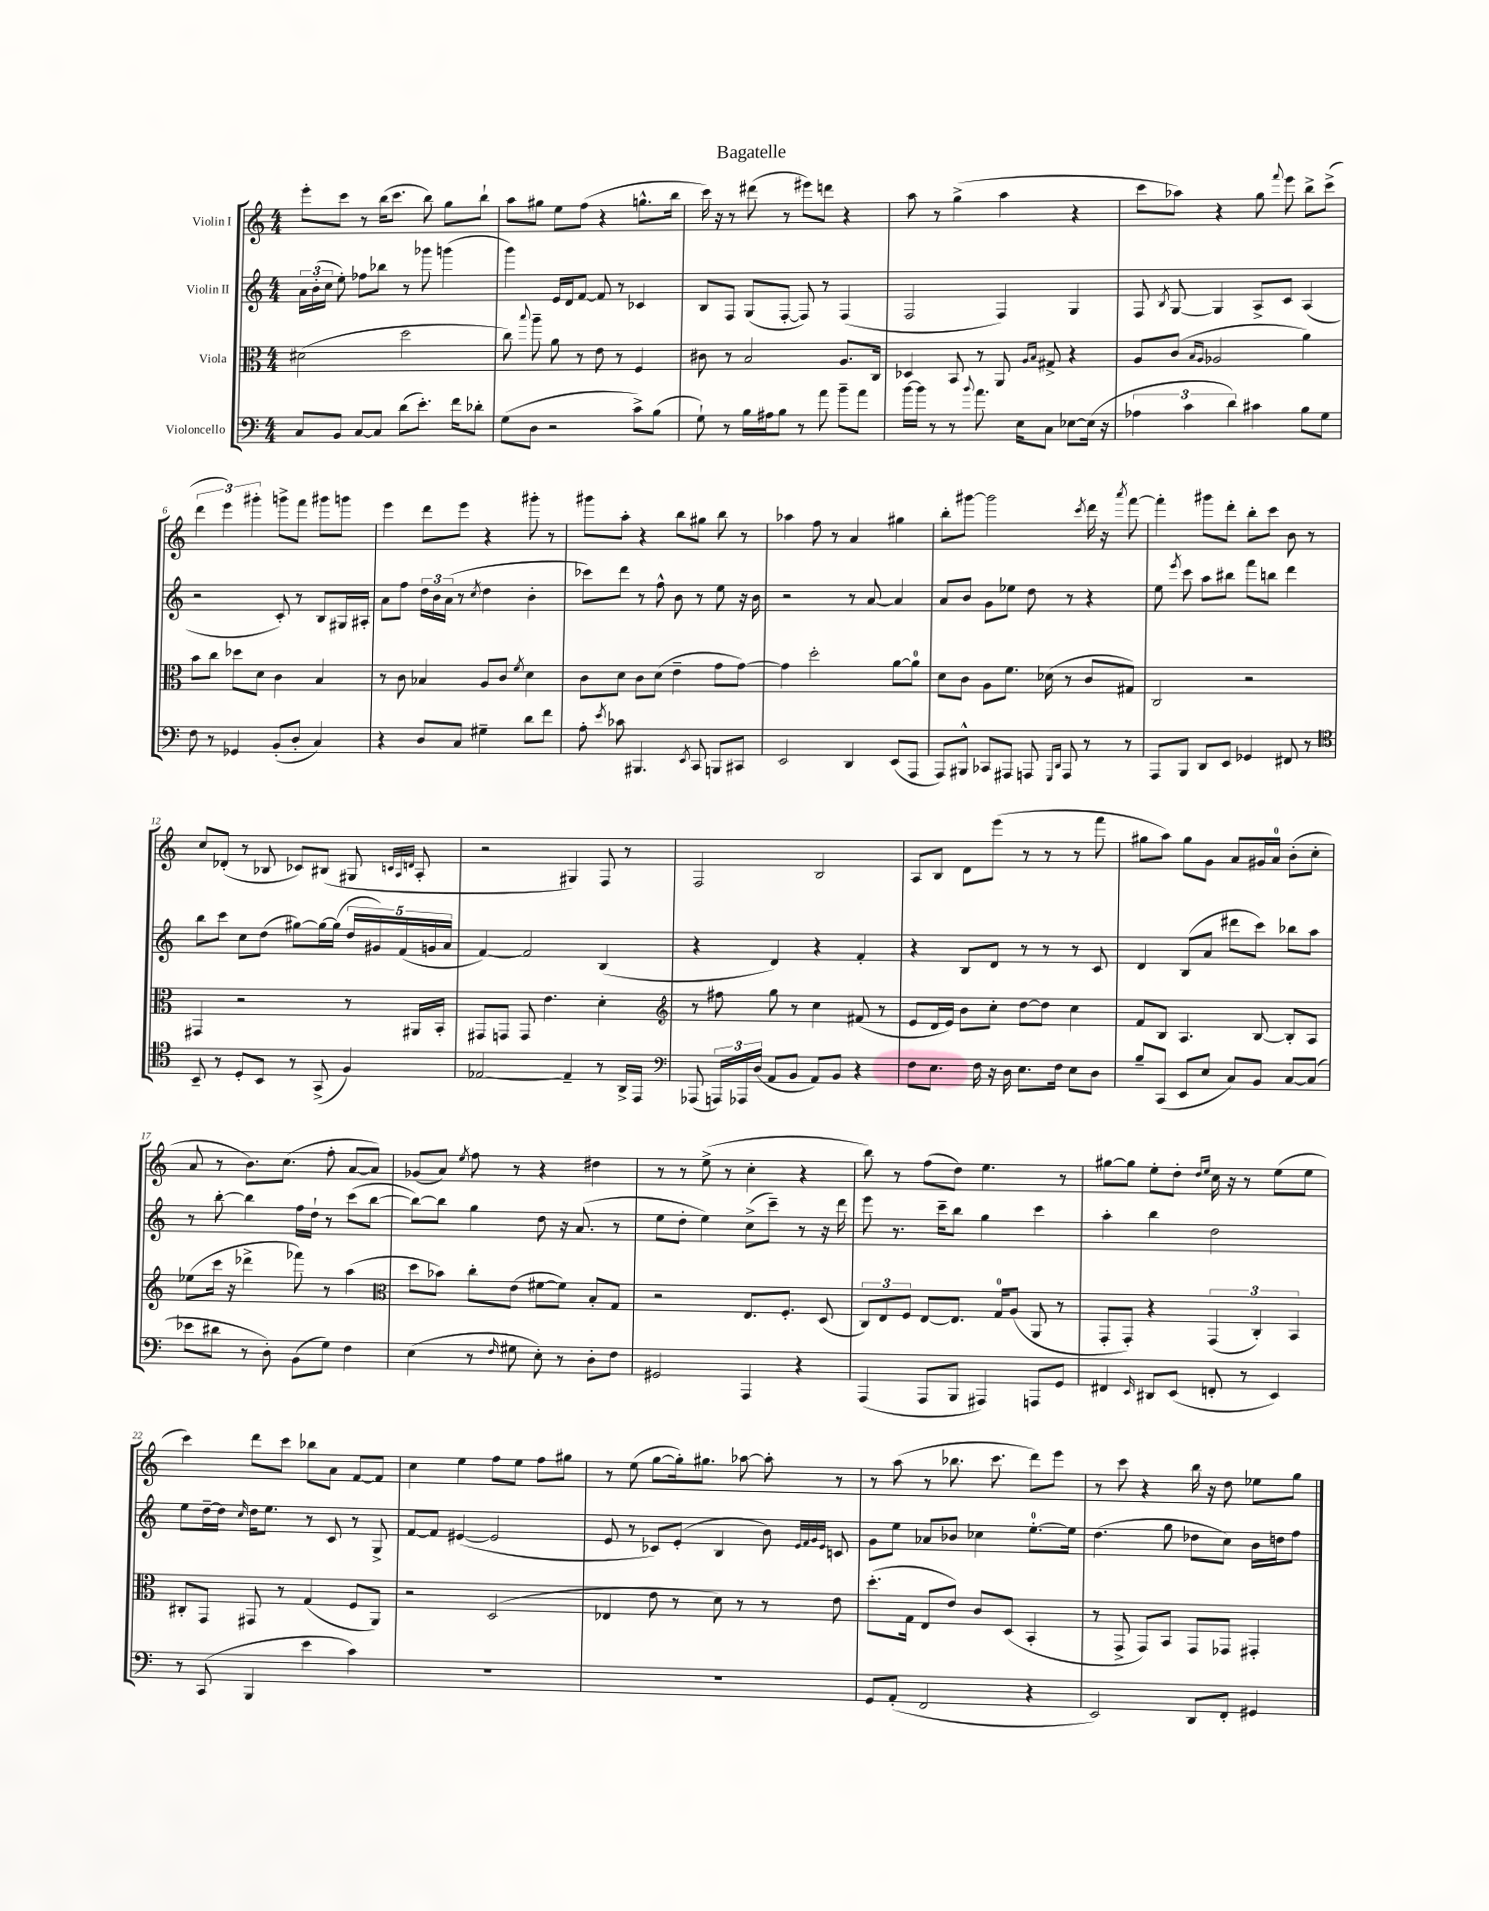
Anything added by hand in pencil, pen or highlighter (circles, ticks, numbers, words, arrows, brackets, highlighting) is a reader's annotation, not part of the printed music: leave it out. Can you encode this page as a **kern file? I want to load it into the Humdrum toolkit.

**kern	**kern	**kern	**kern
*staff4	*staff3	*staff2	*staff1
*clefF4	*clefC3	*clefG2	*clefG2
*k[]	*k[]	*k[]	*k[]
*M4/4	*M4/4	*M4/4	*M4/4
8C	(2d#	24a	8eee'
.	.	(24b'	.
.	.	24cc	.
8BB	.	8ee')	8ccc
[8C	.	8ff-	8r
8C]	.	8bb-	(16bb
.	.	.	8.ccc
(8d	2dd	8r	.
8.e')	.	8ggg-	8bb)
.	.	(4ggg	8gg
16f	.	.	.
8d-'	.	.	8bb`
=	=	=	=
(8G	8cc)	4ggg)	8aa
.	8qqbb	.	.
8D	8aa~	.	8gg#
2r	8a	16e	8ee
.	.	16d	.
.	8r	[8f	(8ff
.	8e	8f]	4r
.	8r	8r	.
8c^)	4F	4c-	8.gg^^
(8B	.	.	.
.	.	.	16bb
=	=	=	=
8G`)	8c#	8B	16ccc)
.	.	.	16r
8r	8r	8F	8r
16B	2B	(8G	(8ddd#
16A#	.	.	.
8B	.	[8F'	8r
8r	.	8F])	8eee#)
8a	.	8r	8ddd
8b~	8.A	(4F	4r
8a	.	.	.
.	16C	.	.
=	=	=	=
[16b	4D-	2F	8aa
16b]	.	.	.
8r	.	.	8r
8r	8BB	.	(4gg^
8qqb	.	.	.
8.a	8r	.	.
.	8AA	4F)	4aa
16E	.	.	.
.	16qqA	.	.
.	16qqB	.	.
8C	8G#^	.	.
[8E-	4r	4G	4r
(16E-]	.	.	.
16r	.	.	.
=	=	=	=
6A-	8A	8F	8ccc
.	.	8qB	.
.	(8c	[8G	8aa-)
6c	.	.	.
.	16qqB	.	.
.	16qqA	.	.
.	2A-	4G]	4r
6d)	.	.	.
4c#	.	8A^	8gg
.	.	.	8qqfff
.	.	8c	8eee
8B	4a)	(4A	8bb^
8G	.	.	(8ccc^
=	=	=	=
8F	8b	2r	6ddd
8r	8cc	.	.
.	.	.	6eee)
4GG-	8dd-	.	.
.	.	.	6ggg#'
.	8d	.	.
(8BB'	4c	8c')	8ggg^
8D'	.	8r	8fff
4C)	4B	8B	8ggg#
.	.	16G#	8ggg
.	.	16A#'	.
=	=	=	=
4r	8r	8a	4eee
.	8c	8ff	.
8D	4B-	24dd	8ddd
.	.	24b	.
.	.	(24a	.
8C	.	8r	8eee
.	.	8qcc	.
4G#~	8A	4dd	4r
.	8c	.	.
.	8qf	.	.
8d	4d	4b'	8ggg#'
8f	.	.	8r
=	=	=	=
8A'	8c	8ccc-)	8ggg#
8qe	.	.	.
8c-	8d	8ddd	8aa'
4.BBB#	8c	8r	4r
.	(8d	8ff^^	.
.	4e~	8b	8bb
8qEE	.	.	.
8CC	.	8r	8gg#
8BBB	8g	8ee	8bb
8CC#	[8g)	16r	8r
.	.	16b	.
=	=	=	=
2EE	4g]	2r	4aa-
.	2dd'	.	8ff
.	.	.	8r
4DD	.	8r	4a
.	.	[8a	.
(8EE	[8a	4a]	4gg#
8AAA	8a]	.	.
=	=	=	=
8AAA)	8d	8a	8bb'
8BBB#^^	8c	8b	[8ggg#
8CC-	8A	8g	2ggg#]
8AAA#	8.f	8ee-	.
8AAA	.	8dd	.
.	(16d-	.	.
16qqGGG	.	.	.
16qqDD	.	.	.
8AAA	8r	8r	.
.	.	.	8qccc
8r	8c	4r	16ddd
.	.	.	16r
.	.	.	8qaaa
8r	8G#)	.	[8fff
=	=	=	=
8AAA	2C	8ee	4fff']
.	.	8qeee	.
8BBB	.	8ccc	.
8DD	.	8aa	8ggg#
8EE	.	8bb#	8ddd'
4GG-	2r	8fff	8bb'
.	.	8bb	8ccc
8FF#	.	4ddd	8b
8r	.	.	8r
=	=	=	=
*clefC4	*	*	*
8BB~	4GG#	8bb	8cc
8r	.	8ccc	(8d-'
8D'	2r	8cc	8r
8BB	.	(8dd	8B-
8r	.	[8gg#)	8c-)
(8GG^	.	16gg#_	(8B#
.	.	(16gg#]	.
4F)	8r	20dd	8G#
.	.	20g#)	.
.	.	(20f	.
.	.	.	32qqc
.	.	.	32qqA
.	.	.	32qqd
.	16AA#	.	8A'
.	.	20g	.
.	16BB'	.	.
.	.	20a	.
=	=	=	=
[2E-	8GG#	[4f)	2r
.	8GG	.	.
.	8GG	2f]	.
.	4.e	.	.
4E-~]	.	.	4G#)
8r	4d'	(4B	8F
16AA^	.	.	8r
16EE	.	.	.
=	=	=	=
*clefF4	*clefG2	*	*
(8AAA-	8r	4r	2F
24AAA)	8ff#	.	.
24AAA-	.	.	.
(24D	.	.	.
8AA	8gg	4d)	.
8BB	8r	.	.
8AA)	4cc	4r	2B
8BB	.	.	.
4r	(8f#	4f'	.
.	8r	.	.
=	=	=	=
8F	8e	4r	8A
8.E	16d	.	8B
.	16e)	.	.
.	8b	8B	8d
16F	.	.	.
16r	8cc'	8d	(8eee
16D	.	.	.
8.E	[8dd	8r	8r
.	8dd]	8r	8r
16F	.	.	.
8E	4cc	8r	8r
8D	.	8c	8fff
=	=	=	=
8B~	8f	4d	8gg#
(8CC	8B	.	8aa)
8EE	4.A	(8B	8gg#
8E	.	8a	8g
8C)	.	8ddd#	8a
8BB	[8B	8ccc)	16g#
.	.	.	16a
[8C	8B']	8bb-	(8b'
(8C]	8A	8aa	8cc'
=	=	=	=
8e-	(8ee-	8r	8a
8d#	16ccc	[8bb'	8r
.	16r	.	.
8r	4ddd-^	4bb]	8.b)
8D')	.	.	.
.	.	.	(8.cc
(8BB	8fff-)	16ff	.
.	.	16dd`	.
8G)	8r	8r	8ff'
4F	(4aa	(8ccc	[8a
.	.	[8bb	8a])
=	=	=	=
*	*clefC3	*	*
(4E	8dd	8bb_)	(8g-
.	8b-)	8bb]	8a)
.	.	.	8qee
8r	8cc'	4gg	8ff
16qqF	.	.	.
8G#	(8e	.	8r
8E')	[8f#	8dd	4r
8r	8f#])	16r	.
.	.	(8.a	.
8D'	8B'	.	4dd#
8F	8G	8r	.
=	=	=	=
2GG#	2r	8ee	8r
.	.	8dd'	8r
.	.	4ee)	(8ee^
.	.	.	8r
4AAA	8.E	(8cc^	4cc'
.	.	8ccc~)	.
.	8.F'	.	.
4r	.	8r	4r
.	(8D	16r	.
.	.	16ddd	.
=	=	=	=
(4AAA	12C)	8eee	8bb)
.	12E	.	.
.	.	8.r	8r
.	12F	.	.
8AAA	[8E	.	(8ff
.	.	16ccc~	.
8BBB	8.E]	8bb	8dd)
4AAA#)	.	4gg	4.ee
.	16G	.	.
.	(8A	.	.
8AAA	8AA	4ccc	.
8GG	8r	.	8r
=	=	=	=
4FF#	8GG'	4aa'	[8gg#
.	8GG')	.	8gg#]
16qqEE	.	.	.
8DD#	4r	4bb	8ee'
(8EE	.	.	8dd'
.	.	.	16qqdd
.	.	.	16qqee
8FF'	(6GG	2dd	16cc
.	.	.	16r
8r	.	.	8r
.	6C')	.	.
4EE)	.	.	(8ee
.	6BB	.	.
.	.	.	8ee
=	=	=	=
8r	8C#'	8ee	4ccc)
(8CC	8GG	[16dd~	.
.	.	16dd]	.
.	.	16qqcc	.
4BBB	8GG#	16dd	8ddd
.	.	8.ee	.
.	8r	.	8ccc
4e	(4G	8r	8bb-
.	.	8c	8a
4c)	8F	8r	[8f
.	8AA)	8G^	8f]
=	=	=	=
1r	2r	[8f	4cc
.	.	8f]	.
.	.	([4e#	4ee
.	(2D	2e#]	8ff
.	.	.	8ee
.	.	.	8ff
.	.	.	8gg#
=	=	=	=
1r	4E-	8e	8r
.	.	8r	(8ee
.	8e	8c-)	[8gg
.	8r	(8e'	16gg'])
.	.	.	8.gg#
.	8d)	4B	.
.	8r	.	[8aa-
.	8r	8b)	8aa-']
.	.	32qqe	.
.	.	32qqf	.
.	.	32qqg	.
.	.	32qqe	.
.	8e	8c	8r
=	=	=	=
8GG	(8.dd'	8g	8r
(8AA'	.	8ee	(8aa
.	16G	.	.
2FF	8E	8a-	8r
.	8e)	8b-	8.bb-
.	8c	4cc-	.
.	.	.	8.ccc
.	(8D	.	.
4r	4BB'	[8.ee'	8ddd)
.	.	.	8eee
.	.	16ee]	.
=	=	=	=
2EE)	8r	(4.dd	8r
.	8GG^	.	8ccc
.	8GG)	.	4r
.	8BB	8gg	.
8DD	8GG	8dd-	16bb
.	.	.	16r
8FF'	8GG-	8cc)	8dd
4GG#	4GG#'	16b	8ee-
.	.	16dd	.
.	.	8ff	8gg
==	==	==	==
*-	*-	*-	*-
